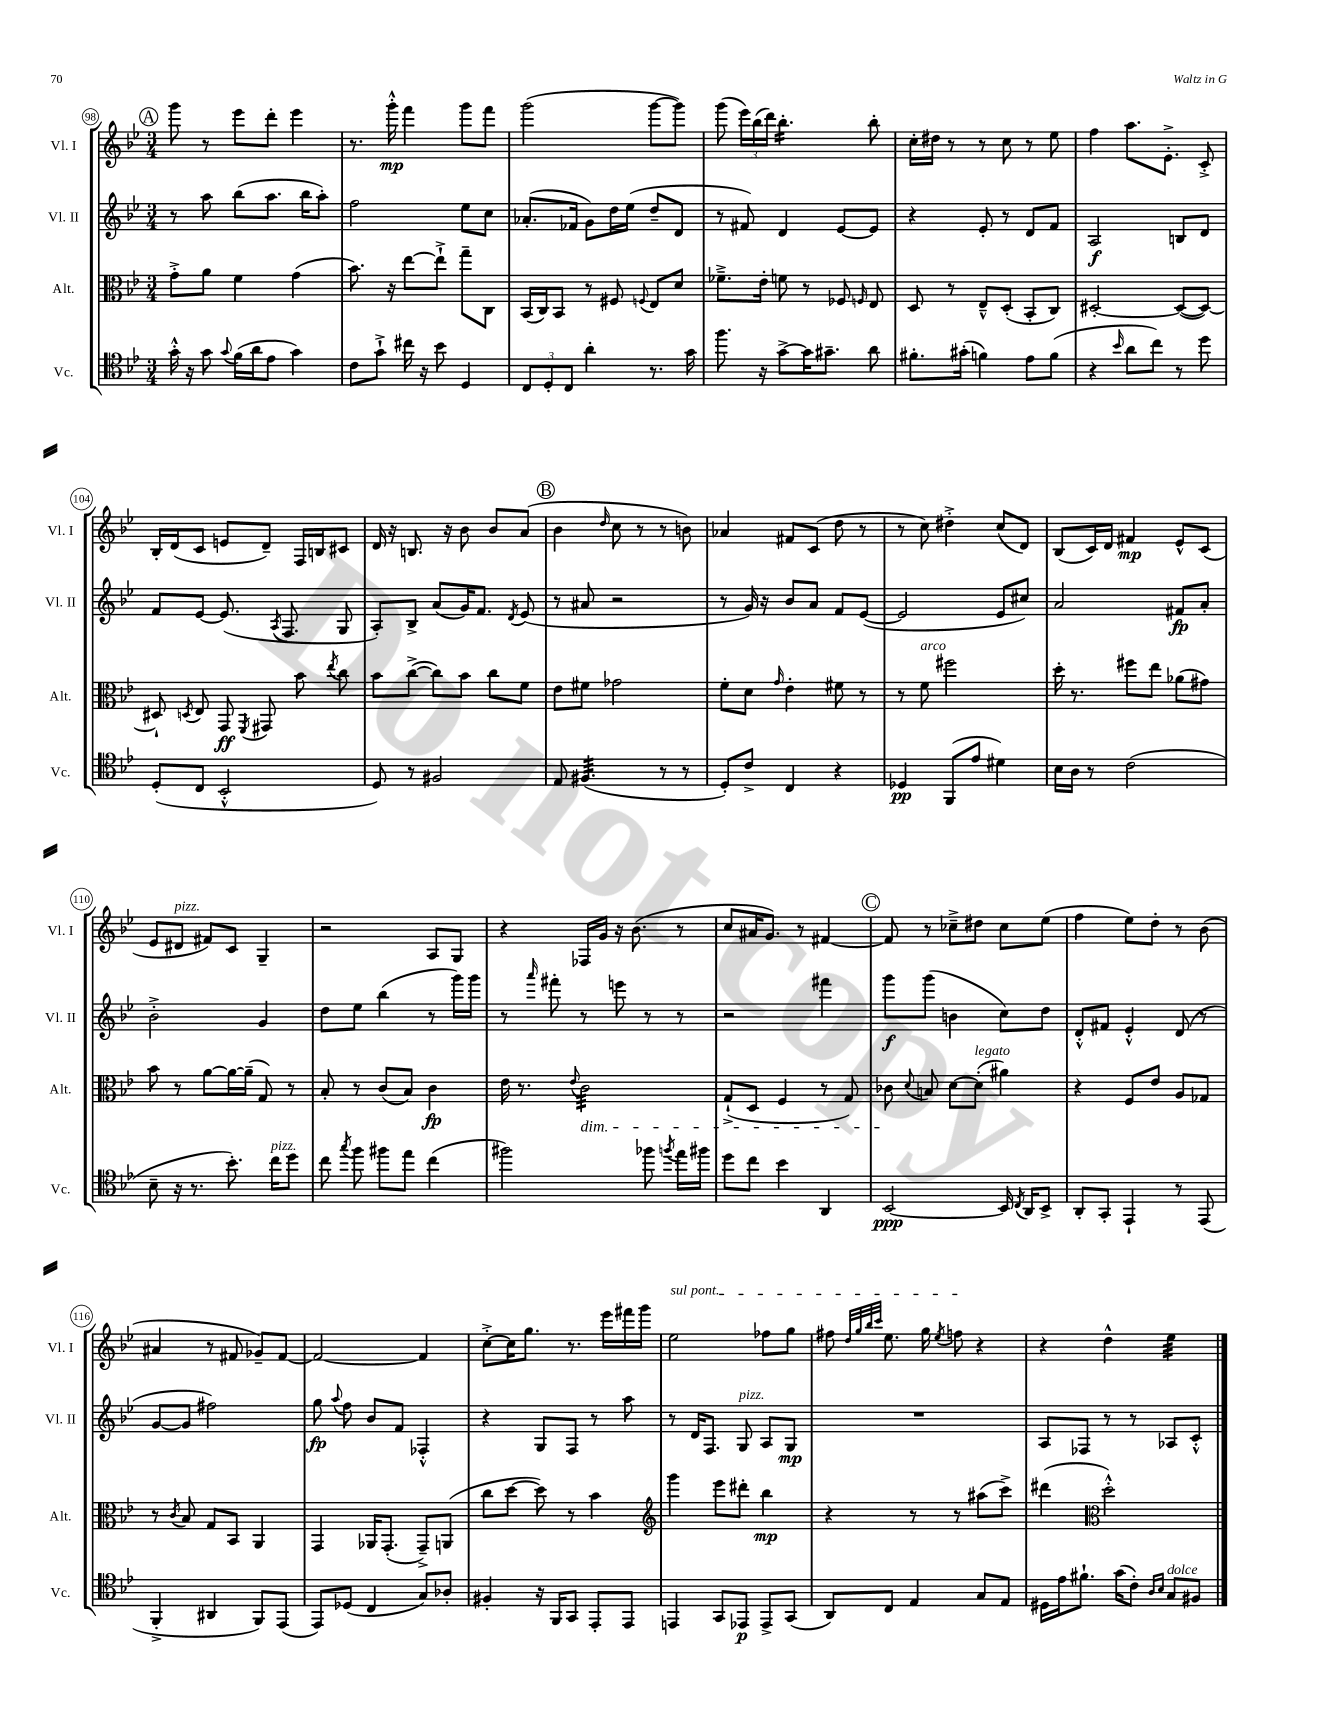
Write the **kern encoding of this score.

**kern	**kern	**kern	**kern
*staff4	*staff3	*staff2	*staff1
*clefC4	*clefC3	*clefG2	*clefG2
*k[b-e-]	*k[b-e-]	*k[b-e-]	*k[b-e-]
*M3/4	*M3/4	*M3/4	*M3/4
16g'^^\	8g'^\L	8r	8ggg\
16r	.	.	.
8g\	8a\J	8aa\	8r
8qqg/	.	.	.
(16f\LL	4f\	(8bb-\L	8eee-\L
16a\J	.	.	.
8e-\J	.	8.aa\J	8ddd'\J
4g\)	(4g\	.	4eee-\
.	.	16bb-\LK	.
.	.	8aa'\J)	.
=	=	=	=
8c\L	8.b-\)	2ff\	8.r
8g`^\J	.	.	.
.	16r	.	16ggg'^^\
16cc#\	[8ee-\L	.	4fff\
16r	.	.	.
8b-\	8ee-`^\]J	.	.
4D/	8gg~\L	8ee-\L	8ggg\L
.	8C\J	8cc\J	8fff\J
=	=	=	=
12C/L	(16BB-/LL	(8.a-'/L	(2ggg\
.	16C/J)	.	.
12D'/	.	.	.
.	8BB-/J	.	.
12C/J	.	.	.
.	.	16f-/Jk	.
4a'\	8r	8g\L)	.
.	8F#/	16dd\L	.
.	.	(16ee-\JJ	.
.	8qqF/	.	.
8.r	8E-/L	8dd~/L	[8ggg\L
.	8d/J	8d/J	8ggg\]J)
16g\	.	.	.
=	=	=	=
8.ff\	8.f-~^\L	8r	(8ggg\
.	.	8f#/)	24eee-\LL)
.	.	.	(24bb-\
16r	16e-'\Jk	.	.
.	.	.	24ddd\JJ)
[8g^\L	8f\	4d/	4.bb-'\
16g\]K	8r	.	.
8.g#~\J	.	.	.
.	8F-/	[8e-/L	.
.	16qqF/	.	.
8a\	8E-/	8e-/]J	8bb-'\
=	=	=	=
8.f#'\L	8D/	4r	16cc'\LL
.	.	.	16dd#\JJ
.	8r	.	8r
(16g#'\Jk	.	.	.
4f\)	8E-~^^/L	8e-'/	8r
.	(8D'/J	8r	8cc\
8e-\L	8BB-'/L	8d/L	8r
(8f\J	8C/J)	8f/J	8ee-\
=	=	=	=
4r	[2D#'/	2A/	4ff\
16qqb-/	.	.	.
8a\L	.	.	8.aa\L
8cc\J)	.	.	.
.	.	.	8.e-'^\J
8r	(8D#/_L	8B/L	.
8dd\	8D#/_J)	8d/J	8c'^/
=	=	=	=
(8D'/L	8D#`/]	8f/L	16B-'/LL
.	.	.	(16d/J
.	8qD/	.	.
8C/J	8E-/	[8e-/J	8c/J
2BB-'^^/	8GG/	(8.e-/]	8e/L
.	8qFF/	.	.
.	8GG#/	.	8d~/J)
.	.	8qA/	.
.	.	8.F/	.
.	8b-\	.	16F/LL
.	.	.	16B/J
.	8qee-/	.	.
.	8cc\	8G/	8c#/J
=	=	=	=
8D/)	8b-\L	8A'/L)	16d/
.	.	.	16r
8r	([8cc^\J	8B-^/J	8.B/
2F#/	8cc\]L)	(8a/L	.
.	.	.	16r
.	8b-\J	16g/K)	8b-\
.	.	8.f/J	.
.	8cc\L	.	8b-/L
.	.	8qd/	.
.	8f\J	(8e-/	(8a/J
=	=	=	=
8E-/	8e-\L	8r	4b-\
(4.F#/	8f#\J	8a#/	.
.	.	.	16qqdd/
.	2g-\	2r	8cc\
.	.	.	8r
8r	.	.	8r
8r	.	.	8b\)
=	=	=	=
8D'/L)	8f'\L	8r	4a-/
8c^/J	8d\J	16g/)	.
.	.	16r	.
.	16qqg/	.	.
4C/	4e-'\	8b-/L	8f#/L
.	.	8a/J	(8c/J
4r	8f#\	8f/L	8dd\
.	8r	([8e-/J	8r
=	=	=	=
4D-/	8r	2e-/]	8r
.	8f\	.	8cc\)
(8FF/L	2ff#\	.	4dd#'^\
8e-/J	.	.	.
4d#\)	.	8e-/L	(8cc/L
.	.	8cc#/J)	8d/J)
=	=	=	=
16B-\LL	16dd'\	2a/	(8B-/L
16A\JJ	8.r	.	.
8r	.	.	16c/L)
.	.	.	16d/JJ
(2c\	8ff#\L	.	4f#/
.	8ee-\J	.	.
.	(8a-\L	8f#/L	8e-^^/L
.	8g#\J)	8a'/J	(8c/J
=	=	=	=
8B-~\	8b-\	2b-'^\	8e-/L
16r	8r	.	8d#/J
8.r	.	.	.
.	[8a\L	.	8f#/L)
8.b-'\)	16a\_L	.	8c/J
.	(16a~\]JJ	.	.
.	8G/)	4g/	4G~/
16cc\LK	.	.	.
8dd\J	8r	.	.
=	=	=	=
8cc\	8B-'/	8dd\L	2r
8qgg/	.	.	.
8ff\	8r	8ee-\J	.
8ff#\L	(8c/L	(4bb-\	.
8ee-\J	8B-/J)	.	.
(4cc\	4c\	8r	8A/L
.	.	16ggg\LL)	8G/J
.	.	16ggg\JJ	.
=	=	=	=
2ff#\)	16e-\	8r	4r
.	8.r	.	.
.	.	16qqaaa/	.
.	.	8fff#'\	.
.	8qqe-/	.	.
.	2c\	8r	16F-/LL
.	.	.	16g/JJ
.	.	8eee\	16r
.	.	.	(8.b-\
8ff-\	.	8r	.
8qff/	.	.	.
16ee-\LL	.	8r	8r
16ff#\JJ	.	.	.
=	=	=	=
8dd\L	(8G`^/L	2r	8cc/L
8cc\J	8D/J	.	16a#/K
.	.	.	8.g/J)
4b-\	4F/	.	.
.	.	.	8r
4AA/	8r	4fff#\	[4f#/
.	8G/)	.	.
=	=	=	=
[2BB-/	8c-\	8ggg\L	8f#/]
.	8qqd/	.	.
.	8B/	(8ggg\J	8r
.	[8d\L	4b\	8cc-~^\L
.	(8d'\]J	.	8dd#\J
16BB-/]	4a#\)	8cc\L)	8cc-\L
8qC/	.	.	.
16AA/LK	.	.	.
8BB-^/J	.	8dd\J	(8ee-\J
=	=	=	=
8AA'/L	4r	8d'^^/L	4ff\
8GG'/J	.	8f#/J	.
4EE-`/	8F/L	4e-'^^/	8ee-\L)
.	8e-/J	.	8dd'\J
8r	8A/L	(8d/	8r
(8EE-/	8G-/J	8r	(8b-\
=	=	=	=
4FF'^/	8r	[8g/L	4a#/
.	8qc/	.	.
.	8B-/	8g/]J	.
4AA#/	8G/L	2ff#\)	8r
.	8BB-/J	.	8f#/
8FF/L)	4AA/	.	8g-~/L)
(8EE-/J	.	.	[8f#/J
=	=	=	=
8EE-/L)	4GG/	8gg\	2f#/_
.	.	8qqaa/	.
(8D-/J	.	8ff\	.
4C/	16AA-/LK	8b-/L	.
.	(8.GG'/J	.	.
.	.	8f/J	.
8G/L)	8GG~^/L)	4F-'^^/	4f#/]
8A-'/J	(8AA/J	.	.
=	=	=	=
4F#'/	8cc\L	4r	[8cc'^\L
.	[8dd\J	.	16cc\]K
.	.	.	8.gg\J
16r	8dd\])	8G/L	.
16FF/LK	.	.	.
8GG/J	8r	8F/J	8.r
8EE-'/L	4b-\	8r	.
.	.	.	16eee-\LL
8EE-/J	.	8aa\	16fff#\
.	.	.	16ggg\JJ
=	=	=	=
*	*clefG2	*	*
4EE/	4ggg\	8r	2ee-\
.	.	16d/LK	.
.	.	8.F/J	.
8GG/L	8eee-\L	.	.
8EE-/J	8ddd#'\J	8G/	.
8EE-^/L	4bb-\	8A/L	8ff-\L
(8GG/J	.	8G/J	8gg\J
=	=	=	=
8AA/L)	4r	2.r	8ff#\
.	.	.	32qqdd/LLL
.	.	.	32qqgg/
.	.	.	32qqbb-/
.	.	.	32qqccc/JJJ
8C/J	.	.	8.ee-\
4E-/	8r	.	.
.	.	.	16gg\
.	.	.	8qee-/
.	8r	.	8ff\
8G/L	(8aa#\L	.	4r
8E-/J	8ccc^\J)	.	.
=	=	=	=
16D#\LL	(4ddd#\	8A/L	4r
16e-\J	.	.	.
8.f#`\J	.	8F-/J	.
*	*clefC3	*	*
.	2dd'^^\)	8r	4dd^^\
(16g\LK	.	.	.
8c'\J)	.	8r	.
16qqA/LL	.	.	.
16qqB-/JJ	.	.	.
8G/L	.	8A-/L	4ee-\
8F#/J	.	8c'^^/J	.
==	==	==	==
*-	*-	*-	*-
